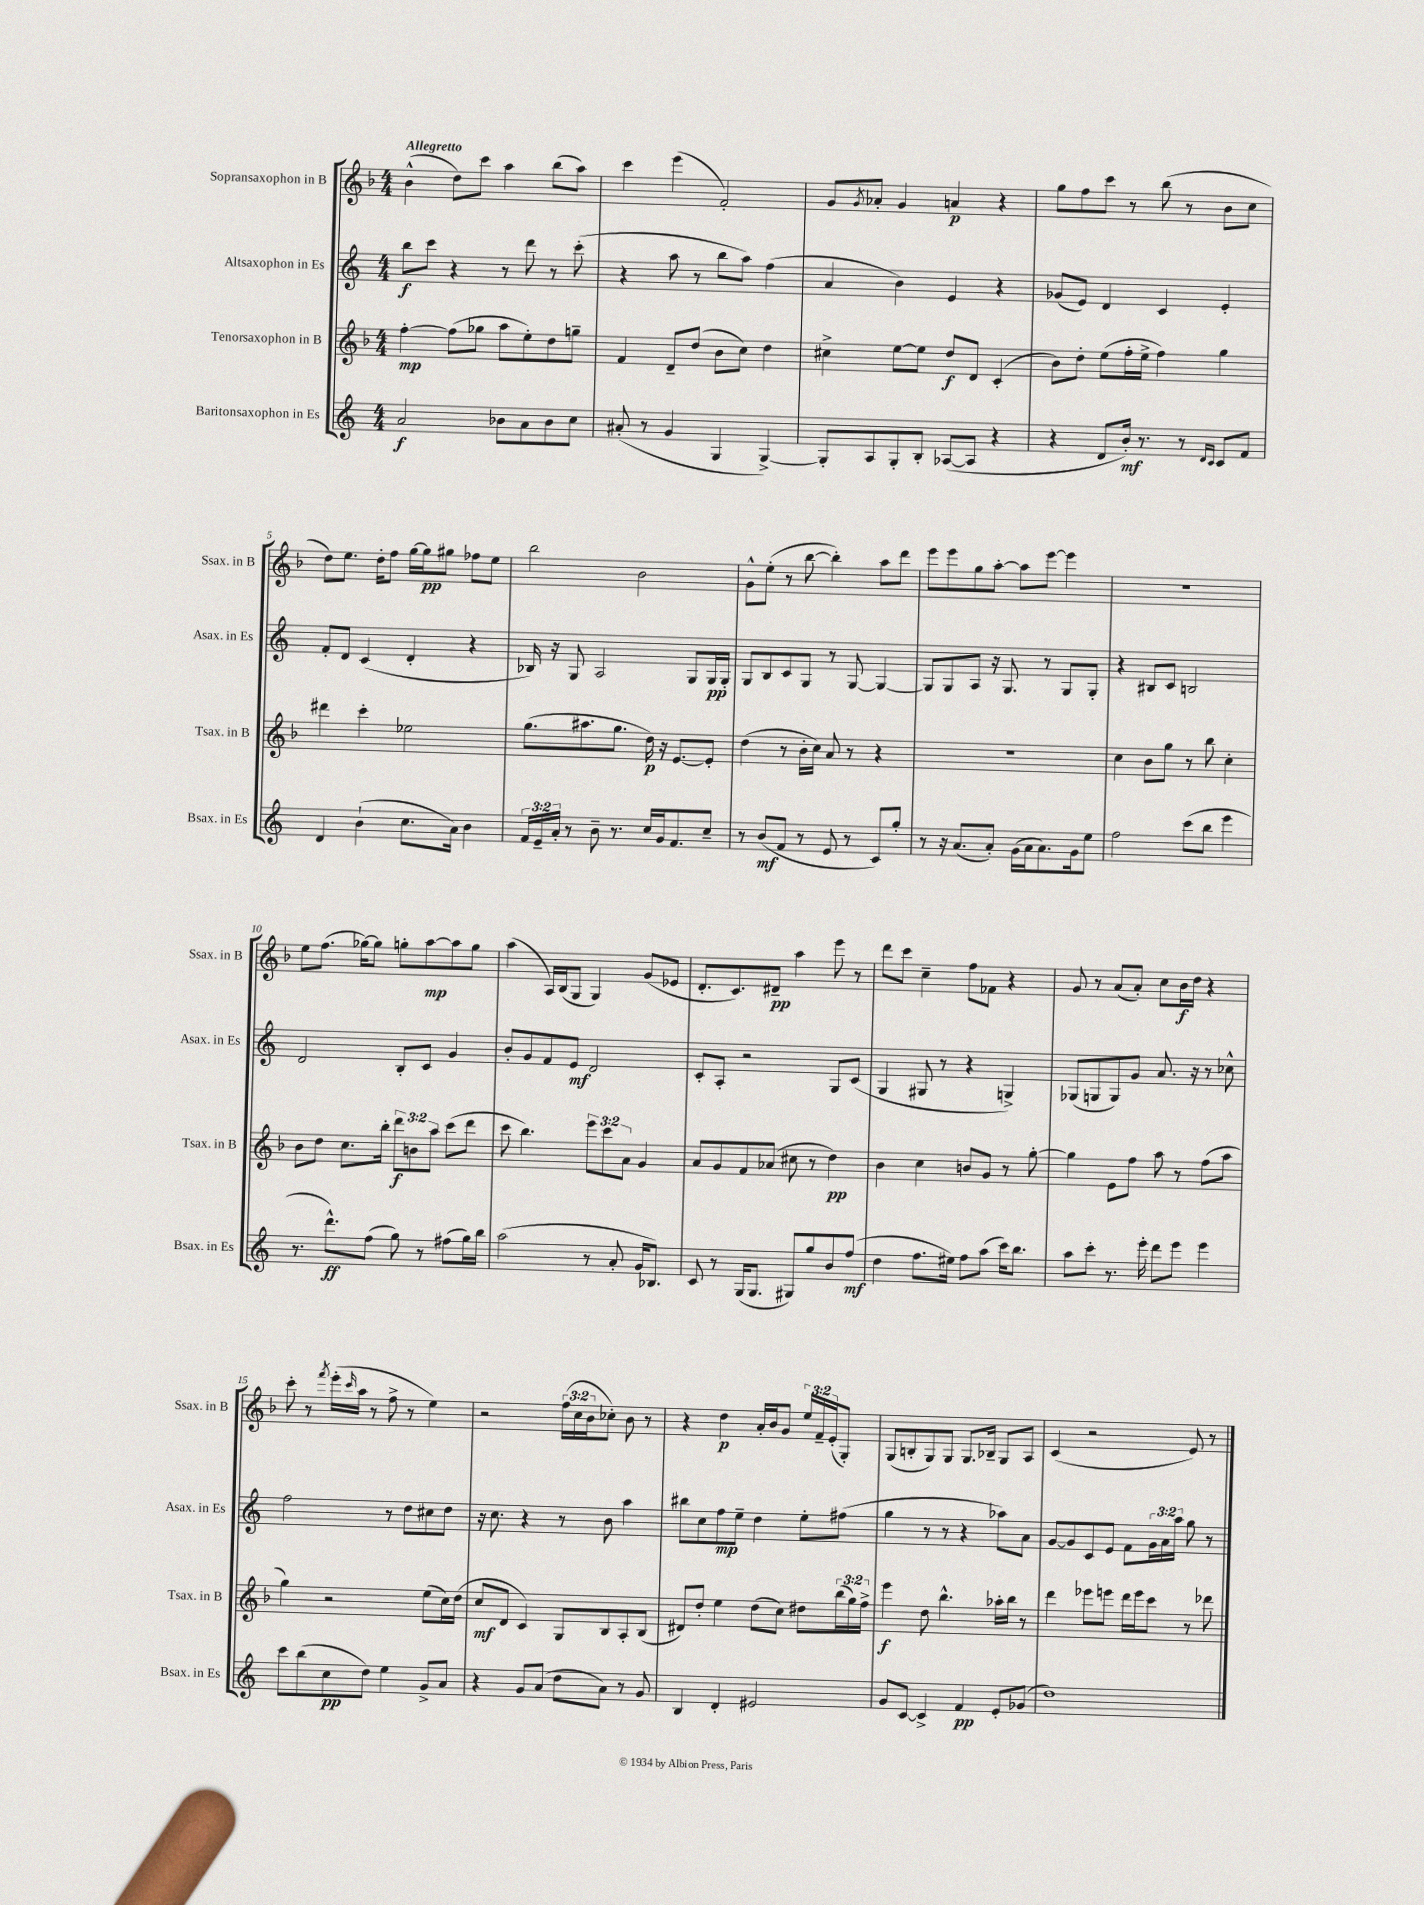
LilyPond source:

<<
\new StaffGroup <<
\new Staff = "s0" \with { instrumentName = "Sopransaxophon in B" shortInstrumentName = "Ssax. in B" } {
    \clef treble \key f \major \numericTimeSignature \time 4/4 \override Staff.TupletNumber.text = #tuplet-number::calc-fraction-text \tempo "Allegretto"
    bes'4-^( d''8) c'''8 a''4 bes''8( a''8) |
    c'''4 e'''4( f'2-.) |
    g'8 \acciaccatura { g'8 } aes'8-. g'4 a'4\p r4 |
    g''8 f''8 c'''8 r8 bes''8( r8 bes'8 c''8 |
    d''8) e''8. d''16-. f''8 g''16~ g''16\pp gis''8 fes''8 e''8 |
    bes''2 bes'2 |
    g'8-^ e''8-.( r8 bes''8~ bes''4-.) a''8 d'''8 |
    e'''8 e'''8 g''8 a''8~-. a''8 e'''8~ e'''4 |
    R1 |
    e''8 f''8.( ges''16~) ges''8 g''8-. a''8~\mp a''8 g''8 |
    a''4( a16) bes16( g8 g4) g'8( ees'8 |
    d'8.-. c'8.) dis'8--\pp a''4 e'''8 r8 |
    d'''8 c'''8 c''4-- f''8 fes'8 r4 |
    g'8 r8 a'8( a'8-.) c''8 bes'16\f d''16 r4 |
    c'''8-. r8 \acciaccatura { f'''8 } e'''16-.( \grace { c'''16 } a''16 r8 f''8-> r8 e''4) |
    r2 \tuplet 3/2 { f''16( c''16 bes'16 } ces''8-.) bes'8 r8 |
    r4 d''4\p a'16-. bes'16 g'8 \tuplet 3/2 { e''16 f'16-- e'16-.( } g8-.) |
    g8( b8-. g8) g8 g8. bes16-- g8 a8 |
    c'4( r2 e'8) r8 \bar "|." |
}
\new Staff = "s1" \with { instrumentName = "Altsaxophon in Es" shortInstrumentName = "Asax. in Es" } {
    \clef treble \key c \major \numericTimeSignature \time 4/4 \override Staff.TupletNumber.text = #tuplet-number::calc-fraction-text
    b''8\f c'''8 r4 r8 d'''8 r8 c'''8-.( |
    r4 a''8 r8 b''8 a''8) f''4( |
    a'4 b'4) e'4 r4 |
    ges'8( e'8) d'4 c'4 e'4-. |
    f'8-. d'8 c'4( d'4-. r4 |
    bes16) r16 g8 a2 g8 g16\pp g16-. |
    g8 b8 c'8 g8 r8 g8~ g4~ |
    g8 g8 a8 r16 g8. r8 g8 g8-. |
    r4 bis8 c'8 b2 |
    d'2 b8-. c'8 g'4 |
    b'8-. g'8 f'8 e'8\mf d'2 |
    c'8-. a8-. r2 g8 c'8( |
    g4 gis8 r8 r4 g4->) |
    ges8( g8 g8) g'8 a'8. r16 r8 ces''8-^ |
    f''2 r8 d''8 cis''8 d''8 |
    r16 c''8. r4 r8 b'8 a''4 |
    bis''8 c''8 f''8\mp e''8-- d''4 e''8-. fis''8( |
    g''4 r8 r8 r4 aes''8) a'8 |
    g'8~ g'8 c'8 e'8 f'8 \tuplet 3/2 { g'16 a'16 a''16 } g''8 r8 \bar "|." |
}
\new Staff = "s2" \with { instrumentName = "Tenorsaxophon in B" shortInstrumentName = "Tsax. in B" } {
    \clef treble \key f \major \numericTimeSignature \time 4/4 \override Staff.TupletNumber.text = #tuplet-number::calc-fraction-text
    f''4~-.\mp f''8( ges''8 a''8 e''8-.) d''8 g''8-- |
    f'4 d'8-- d''8( bes'8 c''8) d''4 |
    cis''4-> e''8~ e''8 d''8\f d'8 c'4-.( |
    bes'8) d''8-. e''8( f''16-. e''16-> f''4) g''4 |
    dis'''4 c'''4-. ees''2 |
    g''8.( ais''8. g''8. d''16\p) r16 e'8.~ e'8-. |
    d''4( r8 bes'16-. c''16) a'8 r8 r4 |
    R1 |
    c''4 bes'8 g''8 r8 bes''8 c''4-. |
    bes'8 d''8 c''8. bes''16-. \tuplet 3/2 { d'''8\f b'8 a''8 } c'''8( d'''8 |
    c'''8 bes''4.) \tuplet 3/2 { e'''8 c'''8 a'8 } g'4 |
    a'8 g'8 f'8 aes'8( cis''8 r8 d''4\pp) |
    bes'4 c''4 b'8 g'8 r8 g''8~-. |
    g''4 e'8 f''8 a''8 r8 f''8( a''8 |
    g''4) r2 e''8( c''16) d''16( |
    c''8\mf d'8 c'4) g8 bes8 a8-. bes8( |
    dis'8) d''8-. e''4 d''8( c''8) dis''8 \tuplet 3/2 { bes''16( g''16) f''16-> } |
    e'''4\f d''8 bes''4.-^ aes''16-. bes''16 r8 |
    d'''4 ees'''8 e'''8 d'''16 e'''16 c'''8 r8 des'''8 \bar "|." |
}
\new Staff = "s3" \with { instrumentName = "Baritonsaxophon in Es" shortInstrumentName = "Bsax. in Es" } {
    \clef treble \key c \major \numericTimeSignature \time 4/4 \override Staff.TupletNumber.text = #tuplet-number::calc-fraction-text
    a'2\f bes'8 a'8 bes'8 c''8 |
    ais'8-.( r8 g'4 g4 g4~->) |
    g8-. a8 g8-. b8-. aes8~( aes8 r4 |
    r4 d'8 b'16-.\mf) r8. r8 \grace { d'16 c'16 } c'8 f'8 |
    d'4 b'4-!( c''8. a'16) b'4 |
    \tuplet 3/2 { f'16 e'16-- a'16-. } r8 b'8-- r8. c''16 g'16 f'8. c''8-- |
    r8 b'8\mf( f'8 r8 e'8 r8 c'8) g''8-. |
    r8 r16 a'8.( a'8-.) g'16( a'16 a'8.) g'16 e''8 |
    f''2 c'''8( b''8 e'''4 |
    r8. d'''8.-^\ff) f''8( g''8) r8 fis''8( g''16) b''16 |
    a''2( r8 a'8-. g'16 bes8.) |
    c'8 r8 g16( g8. gis8) g''8 b'8 f''8\mf( |
    d''4 f''8. eis''16) f''8 a''8( c'''16) b''8. |
    a''8 c'''8-. r8. e'''16-. d'''8 e'''8 e'''4 |
    c'''8 b''8( c''8\pp d''8) e''4 g'8-> a'8 |
    r4 g'8 a'8( d''8 a'8) r8 g'8 |
    b4 d'4-. eis'2 |
    g'8 c'8~ c'4-> f'4\pp e'8-. ges'8( |
    d''1) \bar "|." |
}
>>
>>
